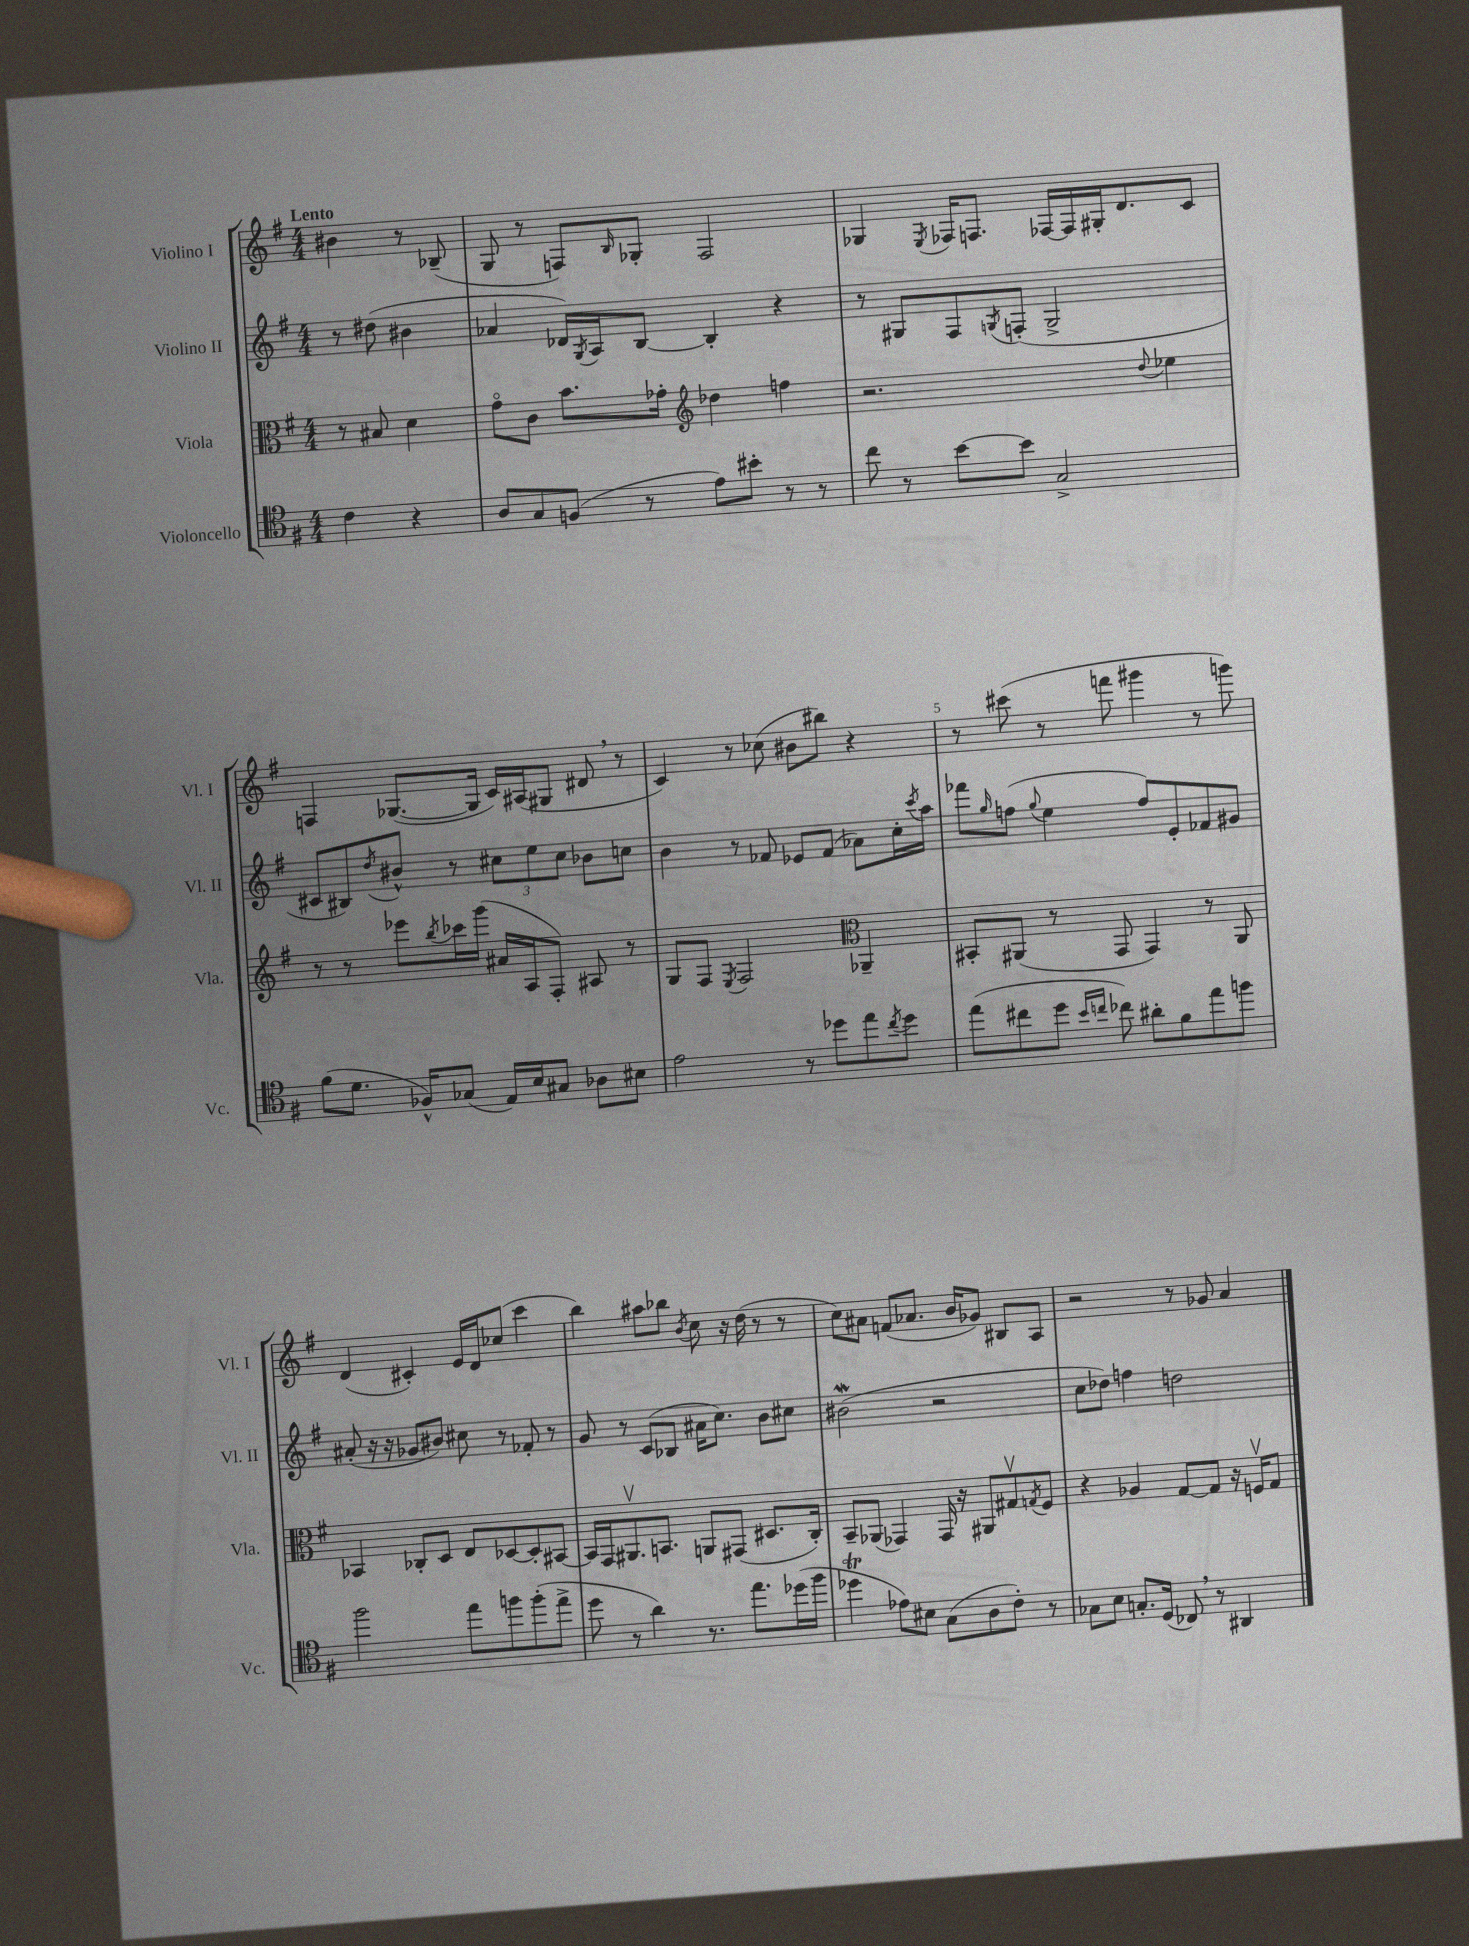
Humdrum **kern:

**kern	**kern	**kern	**kern
*staff4	*staff3	*staff2	*staff1
*clefC4	*clefC3	*clefG2	*clefG2
*k[f#]	*k[f#]	*k[f#]	*k[f#]
*M4/4	*M4/4	*M4/4	*M4/4
4c	8r	8r	4b#
.	8B#	(8dd#	.
4r	4d	4b#	8r
.	.	.	(8B-~
=	=	=	=
8A	8go	4a-	8G
8G	8c	.	8r
(8F	8.b	16d-)	8F)
.	.	8qG	.
.	.	16A	.
.	.	.	16qqB
8r	.	[8B	8G-'
.	16g-'	.	.
*	*clefG2	*	*
8e)	4dd-	4B']	2F
8b#'	.	.	.
8r	4ff	4r	.
8r	.	.	.
=	=	=	=
8cc	2.r	8r	4G-
8r	.	8G#	.
.	.	.	8qE
[8b	.	8F#	16F-
.	.	.	8.F
.	.	8qG	.
8b]	.	(8F'	.
2G^	.	2G^	[16F-
.	.	.	16F-]
.	.	.	16G#'
.	.	.	8.d
.	8qqdd	.	.
.	4ee-	.	.
.	.	.	8c
=	=	=	=
(8f#	8r	8c#	4F
8.d	8r	8B#)	.
.	.	8qdd	.
.	8eee-	8b#^^	([8.G-
16F-^^)	.	.	.
.	8qbb	.	.
(8G-	16ccc-	8r	.
.	(16ggg	.	16G-]
16E)	16a#	12cc#	16c)
16B	16A	.	(16A#
.	.	12ee	.
8G#	8F#')	.	8G#
.	.	12cc#	.
8A-	8A#	8b-	8d#
8B#	8r	8cc	8r
=	=	=	=
2e	8G	4b	4c)
.	8F#	.	.
.	8qE	.	.
.	2F#	8r	8r
.	.	8f-	(8cc-
8r	.	8e-	8b#
8dd-	.	(8f-	8bb#)
*	*clefC3	*	*
8ee	4AA-~	8a-)	4r
8qcc	.	.	.
8dd-	.	16cc'	.
.	.	8qccc	.
.	.	16aa	.
=	=	=	=
(8ee	8BB#'	8fff-	8r
.	.	16qqgg	.
8cc#	(8AA#	(8ff	(8ccc#
.	.	8qqgg	.
8dd	8r	4ee	8r
16qqb	.	.	.
16qqcc	.	.	.
8cc-)	8GG	.	8fff
8a#'	4GG)	8ff)	4ggg#
8f#	.	8e'	.
8ee	8r	8f-	8r
8ff	8AA#	8g#	8ggg)
=	=	=	=
2ff#	4BB-	(8a#'	(4d
.	.	16r	.
.	.	16r	.
.	8C-'	8g-	4c#')
.	8D	8b#)	.
8ee	8E	8cc#	16e
.	.	.	16d
8ff	[8D-	8r	(8cc-
(8ff'	8D-']	8f-'	4ccc
8ee^	[8BB#	8r	.
=	=	=	=
8dd	16BB#]	8g	4bb)
.	16GG	.	.
8r	8.AA#v	8r	.
4a)	.	(8c	8aa#
.	8.BB	.	.
.	.	8B-	8bb-
.	.	.	8qb
8.r	8AA	16a#	8cc
.	.	8.cc)	.
.	(8GG#	.	16r
8.ee	.	.	(16dd
.	8.D#	8b	8r
(16dd-	.	8cc#	8r
16ff#	16C')	.	.
=	=	=	=
4dd-	8BB~	(2b#	8cc)
.	(8AA-	.	8a#
8e-)	4GG-)	.	(8f
8B#	.	.	8.a-
(8G	16GG-	2r	.
.	16r	.	16b
8A	8AA#	.	8g-)
8c')	8G#v	.	8B#
.	8qG	.	.
8r	8F#	.	8A
=	=	=	=
8G-	4r	8cc	2r
8B	.	8dd-)	.
8.G'	4A-	4ff	.
(16D	.	.	.
8C-)	[8G	2dd	8r
8r	8G]	.	8g-
4AA#	16r	.	4a
.	16Fv	.	.
.	8G	.	.
==	==	==	==
*-	*-	*-	*-
